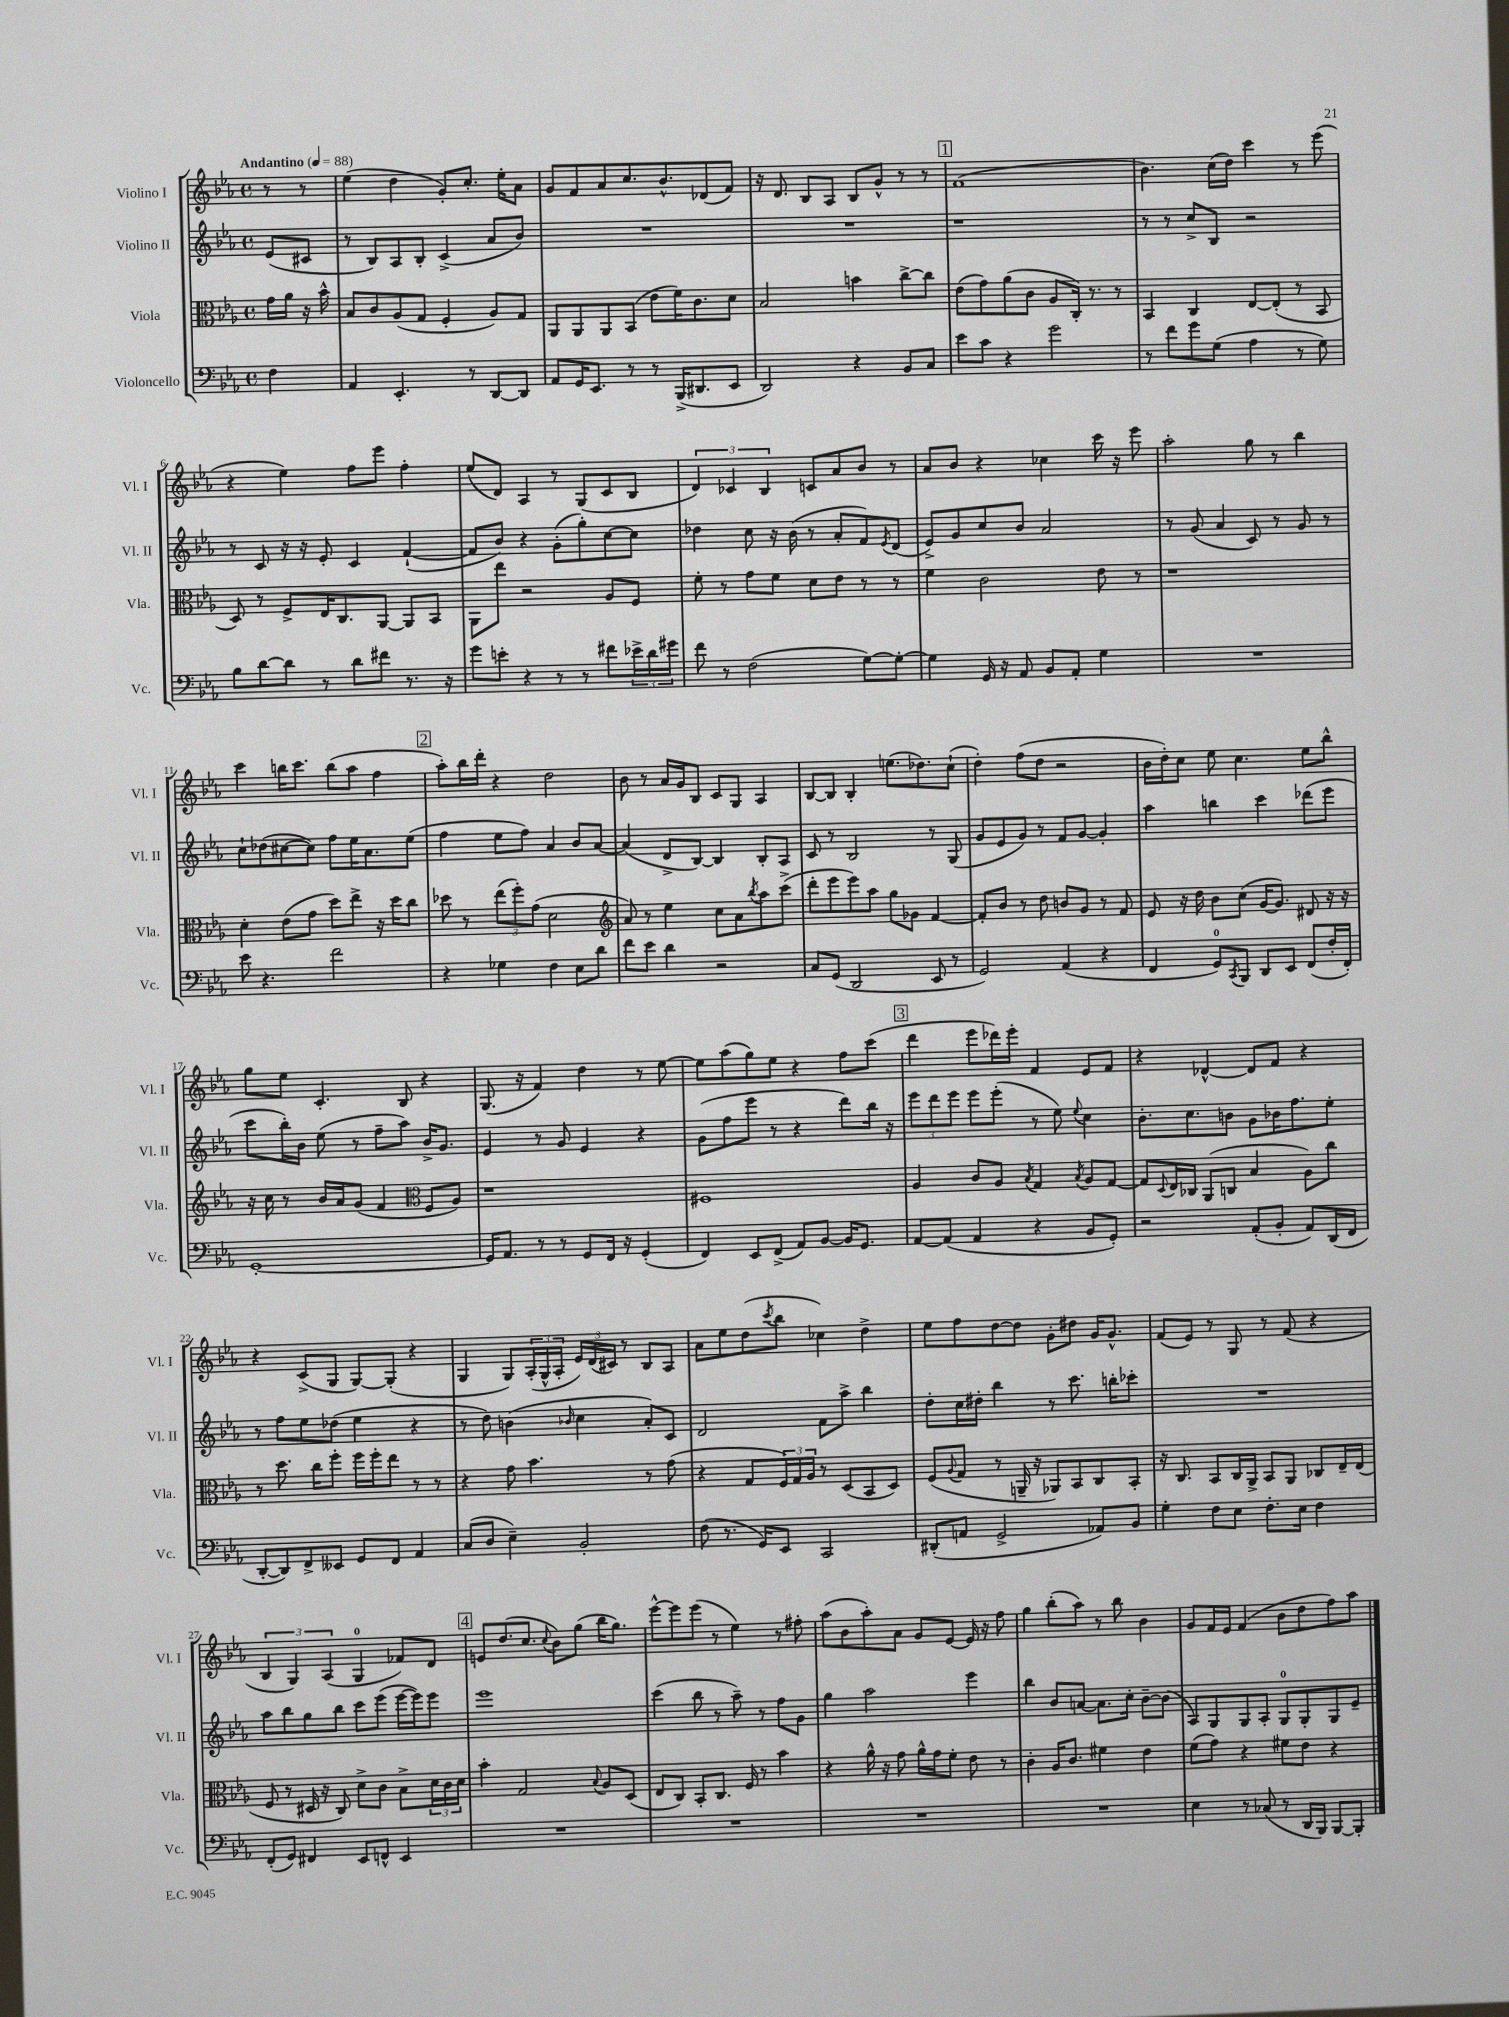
<<
\new StaffGroup <<
\new Staff = "s0" \with { instrumentName = "Violino I" shortInstrumentName = "Vl. I" } {
    \clef treble \key ees \major \defaultTimeSignature \time 4/4 \partial 4 \tempo "Andantino" 4 = 88
    r8 r8 |
    ees''4( d''4 g'8-.) c''8.-. ees''16-. aes'8 |
    g'8 f'8 aes'8 c''8. bes'8.-^ des'8( f'8) |
    r16 d'8. bes8 aes8 bes8 g'8-^ r8 r8 |
    \mark \markup { \box "1" } f'1( |
    bes'4.) c''16( d''16) c'''4 r8 ees'''8( |
    r4 ees''4) f''8 ees'''8 f''4-. |
    ees''8( d'8) aes4 r8 g8( c'8 bes8 |
    \tuplet 3/2 { d'4) ces'4 bes4 } c'8 aes'8 bes'8 r8 |
    aes'8 bes'8 r4 ces''4 c'''16 r16 ees'''8 |
    aes''2-. g''8 r8 bes''4 |
    c'''4 b''16 c'''8. b''8( aes''8 f''4 |
    \mark \markup { \box "2" } aes''8-.) bes''16 d'''16-. r4 d''2 |
    bes'8 r8 aes'16 g'16 bes8 c'8 g8 aes4 |
    bes8~ bes8 bes4-. e''8.( des''8.) c''8-!( |
    d''4-.) f''8( d''8 r2 |
    bes'16 d''16-.) c''8 ees''8 c''4. ees''8 bes''8-^ |
    g''8 ees''8 c'4.-. bes8 r4 |
    g8.( r16 f'4) d''4 r8 ees''8~ |
    ees''8 aes''8( g''8) ees''8 r4 f''8 c'''8( |
    \mark \markup { \box "3" } d'''4 ees'''8 des'''16) ees'''16-. f'4 ees'8 f'8 |
    r4 des'4~-^ des'8 f'8 r4 |
    r4 c'8->( g8 g8~) g8-.( r4 |
    g4 g8) \tuplet 3/2 { aes16-.( g16-^ aes16-. } \tuplet 3/2 { ees'16) d'16( cis'16) } r8 bes8 aes8 |
    aes'8 ees''8 d''8( \acciaccatura { c'''8 } bes''8 ces''4) d''4-> |
    ees''8 f''8 d''8~ d''8 g'8-. dis''8 g'16 g'8.-^ |
    f'8( ees'8) r8 g8 r8 f'8( r4 |
    \tuplet 3/2 { bes4 g4) aes4( } g4-0 fes'8) d'8 |
    \mark \markup { \box "4" } e'8 d''8.( c''8. \appoggiatura { c''8 } bes'8) g''8( bes''16 g''8.) |
    ees'''8~-^ ees'''8 ees'''8( r8 ees''4) r8 fis''8-. |
    aes''8( bes'8 aes''8-.) aes'8 g'8 ees'8~ ees'16 r16 f''8 |
    g''4 bes''8-.( aes''8) r8 bes''8 bes'4 |
    g'8 f'16 ees'16 f'4( bes'8 d''8 f''8) aes''8 \bar "|." |
}
\new Staff = "s1" \with { instrumentName = "Violino II" shortInstrumentName = "Vl. II" } {
    \clef treble \key ees \major \defaultTimeSignature \time 4/4 \partial 4
    ees'8( cis'8 |
    r8 bes8) aes8 bes8-. c'4->( aes'8 bes'8) |
    R1 |
    R1 |
    \mark \markup { \box "1" } r1 |
    r8 r8 c''8-> bes8 r2 |
    r8 c'8 r16 r16 ees'8-. c'4 f'4~-!( |
    f'8 bes'8) r4 g'8-.( g''8-.) c''8~ c''8 |
    des''4 c''8 r16 bes'16( r8 aes'8-. f'8) \acciaccatura { ees'8 } d'8( |
    ees'8->) g'8 c''8 bes'8 aes'2 |
    r8 g'8( aes'4 c'8) r8 g'8 r8 |
    c''8-! des''8( cis''8~ cis''8) f''8 ees''16 aes'8. ees''8( |
    \mark \markup { \box "2" } f''4 ees''8 f''8) aes'4 bes'8 aes'8~ |
    aes'4( d'8-> bes8~) bes4 bes8-. aes8 |
    c'8 r8 bes2 r8 g8( |
    g'8 ees'8 g'8) r8 f'8 g'8~ g'4-. |
    aes''4 b''4 c'''4 des'''8( ees'''8 |
    c'''8 bes''16-.) bes'16 ees''8( r8 f''8-- aes''8) bes'16-> g'8. |
    ees'4 r8 g'8 ees'4 r4 |
    g'8( f''8 ees'''8 r8 r4 d'''8) bes''16 r16 |
    \mark \markup { \box "3" } \tuplet 3/2 { ees'''8 d'''8 ees'''8 } ees'''8 ees'''8-.( r8 ees''8) \appoggiatura { ees''8 } c''4 |
    bes'8.-. c''8. b'8 g'8 bes'16 f''8. ees''8-. |
    r8 f''8 ees''8 des''8( ees''4 r4 |
    r8 d''8) b'4( \grace { bes'16 } c''4 aes'8-.) c'8 |
    d'2 f'8 aes''8-> bes''4 |
    d''8-. c''16 dis''16-. bes''4 r8 c'''8. b''16-. ces'''8-. |
    R1 |
    aes''8 bes''8 g''8 bes''8 c'''8 ees'''8( ees'''16~ ees'''16) ees'''8 |
    \mark \markup { \box "4" } ees'''1 |
    c'''4( bes''8 r8 aes''8--) r8 f''8 g'8 |
    g''4 aes''2 ees'''4 |
    bes''4 bes'8 a'8~ a'8. c''16-. bes'8~-- bes'8( |
    aes8) g8 g8 aes8-. g8-0 g8-. g8 ees'8-- \bar "|." |
}
\new Staff = "s2" \with { instrumentName = "Viola" shortInstrumentName = "Vla." } {
    \clef alto \key ees \major \defaultTimeSignature \time 4/4 \partial 4
    g'16 aes'16 r16 bes'16-^ |
    bes8 c'8 aes8( g8 f4-. aes8) g8 |
    aes,8 aes,8 aes,8 bes,8( ees'8 f'16) c'8. d'8 |
    bes2 b'4 c''8~-> c''8 |
    \mark \markup { \box "1" } ees'8( g'8) aes'8( c'8 aes8 c16-.) r8. r8 |
    bes,4 c4 ees8~ ees8-.( r8 bes,8 |
    d8) r8 f8-> ees16 c8. aes,8~ aes,8 bes,8 |
    aes,8 ees''8 r2 aes8 f8 |
    f'8-. r8 g'8 f'8 d'8 ees'8 r8 r8 |
    f'4 c'2 ees'8 r8 |
    r1 |
    d'4-. ees'8( g'8 d''8) ees''8-> r16 d''16 c''8 |
    \mark \markup { \box "2" } des''8 r8 \tuplet 3/2 { ees''8( f''8-.) g'8( } d'2 |
    \clef treble aes'8) r8 ees''4 c''8 aes'8 \acciaccatura { bes''8 } aes''8 c'''8->( |
    d'''8-. ees'''8 ees'''8) aes''8 g''8 ges'8 f'4~ |
    f'8-. bes'8 r8 d''8 b'8 g'8 r8 f'8 |
    ees'8 r16 d''16 bes'8 c''8( g'16~ g'8.) dis'8 r16 r16 |
    r16 c''16 r8 bes'16 aes'16 g'8( f'4 \clef alto f8 aes8) |
    r1 |
    fis1 |
    \mark \markup { \box "3" } aes4 c'8 aes8 \acciaccatura { bes8 } g4 \acciaccatura { bes8 } aes8 g8~ |
    g8 \appoggiatura { d8 } ees16 ces16 aes,8( c8 bes4 aes8) c''8 |
    r8 d''8. c''16 f''8-. f''16 f''16-. ees''8 r8 r8 |
    r4 g'8 bes'4. r8 g'8( |
    r4 g8 \tuplet 3/2 { f16) g16 aes16 } r8 d8( bes,8 d8) |
    f8( \appoggiatura { aes8 } g8 r8 a,16-- r16 aes,8) bes,8 c8 bes,8-. |
    r16 c8. bes,8 c16 aes,16-> bes,8 aes,8 ces8 ees16-- ees16( |
    f8 r8 dis16 r16 c8) d'8-> c'8 bes8-> \tuplet 3/2 { d'16 c'16 d'16 } |
    \mark \markup { \box "4" } bes'4-. g2 \appoggiatura { bes8 } aes8 d8( |
    ees8 c8) bes,8-. c8. f16 r8 bes'4 |
    r4 aes'16-^ r16 g'8 aes'16-^ g'16 f'8-. ees'8 r8 |
    c'4-. aes16 c'8. fis'4 ees'4 |
    f'8( g'8) r4 fis'8 ees'8 r4 \bar "|." |
}
\new Staff = "s3" \with { instrumentName = "Violoncello" shortInstrumentName = "Vc." } {
    \clef bass \key ees \major \defaultTimeSignature \time 4/4 \partial 4
    f4 |
    aes,4 ees,4.-. r8 d,8~ d,8 |
    aes,8 g,16 ees,8. r8 r8 bes,,16->( dis,8. ees,8 |
    d,2) r4 bes,8 c8 |
    \mark \markup { \box "1" } ees'8 c'8 r4 g'2 |
    r8 f'8 g'8 g8( aes4 r8 g8) |
    bes8 d'8~ d'8 r8 d'8 fis'8 r8. r16 |
    g'8 e'8-. r4 r8 r8 fis'8 \tuplet 3/2 { ees'16-> d'16 gis'16 } |
    f'8 r8 f2( g8~) g8~-. |
    g4 g,16 r16 aes,8 bes,8 aes,8-. g4 |
    R1 |
    ees'8 r4. f'2 |
    \mark \markup { \box "2" } r4 ges4 f4 ees8 d'8 |
    f'8 ees'8 d'4 r2 |
    c8 g,8( d,2 ees,8 r8 |
    g,2) aes,4( r4 |
    f,4 g,8-0) \acciaccatura { c,8 } bes,,8 d,8 ees,8 f,8( f16-. f,16-.) |
    g,1~-. |
    g,16 aes,8. r8 r8 g,8 f,16 r16 g,4-.( |
    f,4) ees,8 f,8->( aes,8) bes,8~ bes,16 g,8. |
    \mark \markup { \box "3" } aes,8~ aes,8( aes,4 r4 bes,8 g,8-.) |
    r2 aes,8-.( bes,8-. aes,8) d,16( f,16 |
    d,8~-. d,8) f,8-> eeses,8 g,8 f,8 aes,4 |
    c8( d8 ees4--) bes,2-. |
    f8( r8. g,16) ees,8 c,2 |
    dis,8-.( a,8 g,2-> aes,8) bes,8 |
    g4-. f8 ees8 f8.-. ees16 f4 |
    f,8-.( g,8) fis,4 ees,8 f,8-^ ees,4 |
    \mark \markup { \box "4" } R1 |
    R1 |
    R1 |
    R1 |
    ees4 r8 ces8( r8 d,16 bes,,16) bes,,8~ bes,,8-. \bar "|." |
}
>>
>>
